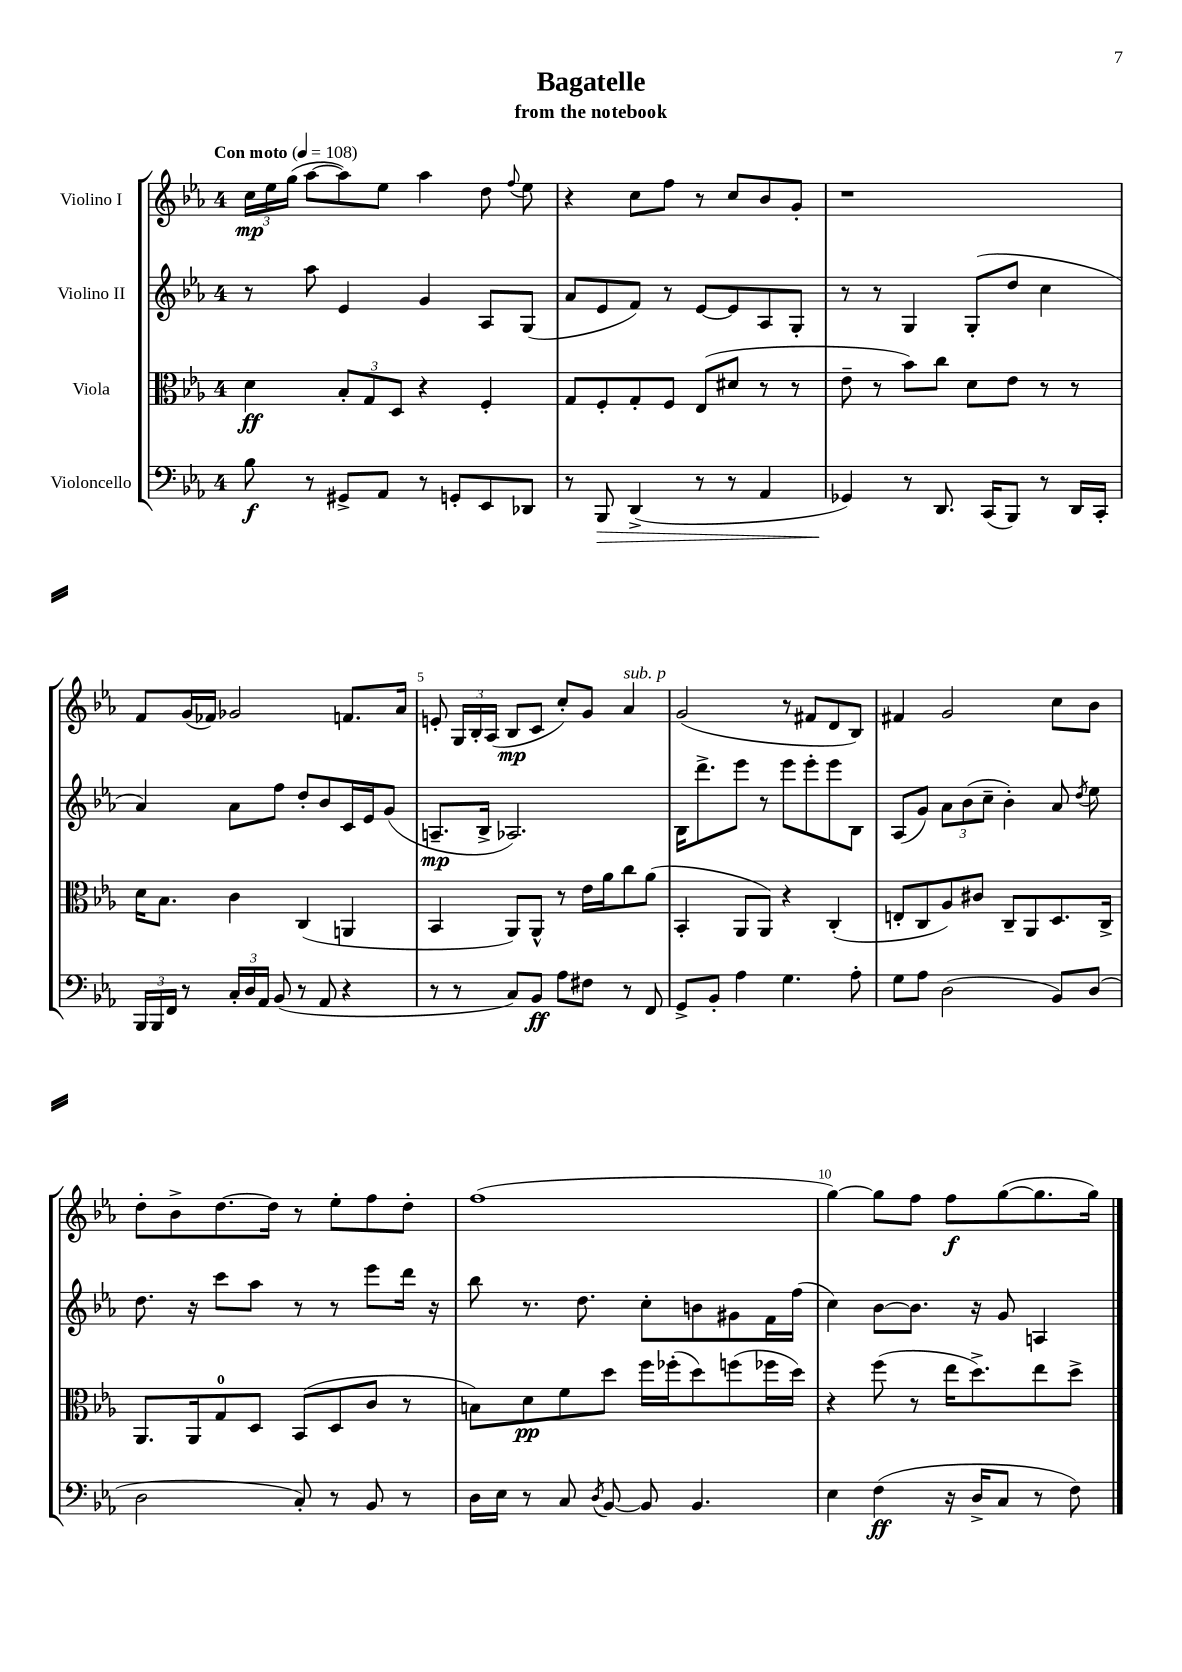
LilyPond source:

\header { title = "Bagatelle" subtitle = "from the notebook" }
<<
\new StaffGroup <<
\new Staff = "s0" \with { instrumentName = "Violino I" } {
    \clef treble \key ees \major \once \override Staff.TimeSignature.style = #'single-digit \time 4/4 \tempo "Con moto" 4 = 108
    \autoBeamOff \tuplet 3/2 { c''16[\mp ees''16 g''16]( } aes''8[~ aes''8) ees''8] aes''4 d''8 \appoggiatura { f''8 } ees''8 |
    r4 c''8[ f''8] r8 c''8[ bes'8 g'8]-. |
    r1 |
    f'8[ g'16( fes'16]) ges'2 f'8.[ aes'16] |
    e'8-. \tuplet 3/2 { g16[ bes16-. aes16]( } bes8[\mp c'8] c''8[-.) g'8] aes'4^\markup { \italic "sub. p" } |
    g'2( r8 fis'8[ d'8 bes8]) |
    fis'4 g'2 c''8[ bes'8] |
    d''8[-. bes'8-> d''8.~ d''16] r8 ees''8[-. f''8 d''8]-. |
    f''1( |
    g''4~) g''8[ f''8] f''8[\f g''8~( g''8. g''16]) \bar "|." |
}
\new Staff = "s1" \with { instrumentName = "Violino II" } {
    \clef treble \key ees \major \once \override Staff.TimeSignature.style = #'single-digit \time 4/4
    \autoBeamOff r8 aes''8 ees'4 g'4 aes8[ g8]( |
    aes'8[ ees'8 f'8]) r8 ees'8[~ ees'8 aes8 g8]-. |
    r8 r8 g4 g8[-.( d''8] c''4 |
    aes'4) aes'8[ f''8] d''8[-. bes'8 c'16 ees'16 g'8]( |
    a8.[--\mp bes16]-> aes2.) |
    bes16[ d'''8.-> ees'''8] r8 ees'''8[ ees'''8-. ees'''8 bes8] |
    aes8[( g'8]) \tuplet 3/2 { aes'8[ bes'8( c''8]-- } bes'4-.) aes'8 \acciaccatura { d''8 } ees''8 |
    d''8. r16 c'''8[ aes''8] r8 r8 ees'''8[ d'''16] r16 |
    bes''8 r8. d''8. c''8[-. b'8 gis'8 f'16 f''16]( |
    c''4) bes'8[~ bes'8.] r16 g'8 a4 \bar "|." |
}
\new Staff = "s2" \with { instrumentName = "Viola" } {
    \clef alto \key ees \major \once \override Staff.TimeSignature.style = #'single-digit \time 4/4
    \autoBeamOff d'4\ff \tuplet 3/2 { bes8[-. g8 d8] } r4 f4-. |
    g8[ f8-. g8-. f8] ees8[( dis'8] r8 r8 |
    ees'8-- r8 bes'8[) c''8] d'8[ ees'8] r8 r8 |
    d'16[ bes8.] c'4 c4( a,4 |
    bes,4 aes,8[) aes,8]-^ r8 ees'16[ aes'16 c''8 aes'8]( |
    bes,4-. aes,8[ aes,8]) r4 c4-.( |
    e8[-. c8 aes8) cis'8] c8[-- aes,8 d8. c16]-> |
    aes,8.[ aes,16 g8-0 d8] bes,8[( d8 c'8] r8 |
    b8[) d'8\pp f'8 d''8] f''16[ fes''16-.( d''8) f''8( fes''16 d''16]) |
    r4 f''8( r8 ees''16[ d''8.->) ees''8 d''8]-> \bar "|." |
}
\new Staff = "s3" \with { instrumentName = "Violoncello" } {
    \clef bass \key ees \major \once \override Staff.TimeSignature.style = #'single-digit \time 4/4
    \autoBeamOff bes8\f r8 gis,8[-> aes,8] r8 g,8[-. ees,8 des,8] |
    r8 bes,,8\> d,4->( r8 r8 aes,4 |
    ges,4\!) r8 d,8. c,16[( bes,,8]) r8 d,16[ c,16]-. |
    \tuplet 3/2 { bes,,16[ bes,,16 f,16] } r8 \tuplet 3/2 { c16[-. d16 aes,16] } bes,8( r8 aes,8 r4 |
    r8 r8 c8[) bes,8]\ff aes8[ fis8] r8 f,8 |
    g,8[-> bes,8]-. aes4 g4. aes8-. |
    g8[ aes8] d2( bes,8[) d8]( |
    d2 c8-.) r8 bes,8 r8 |
    d16[ ees16] r8 c8 \acciaccatura { d8 } bes,8~ bes,8 bes,4. |
    ees4 f4\ff( r16 d16[-> c8] r8 f8) \bar "|." |
}
>>
>>
\layout { \context { \Score \override BarNumber.break-visibility = ##(#f #t #t) barNumberVisibility = #(every-nth-bar-number-visible 5) } }
